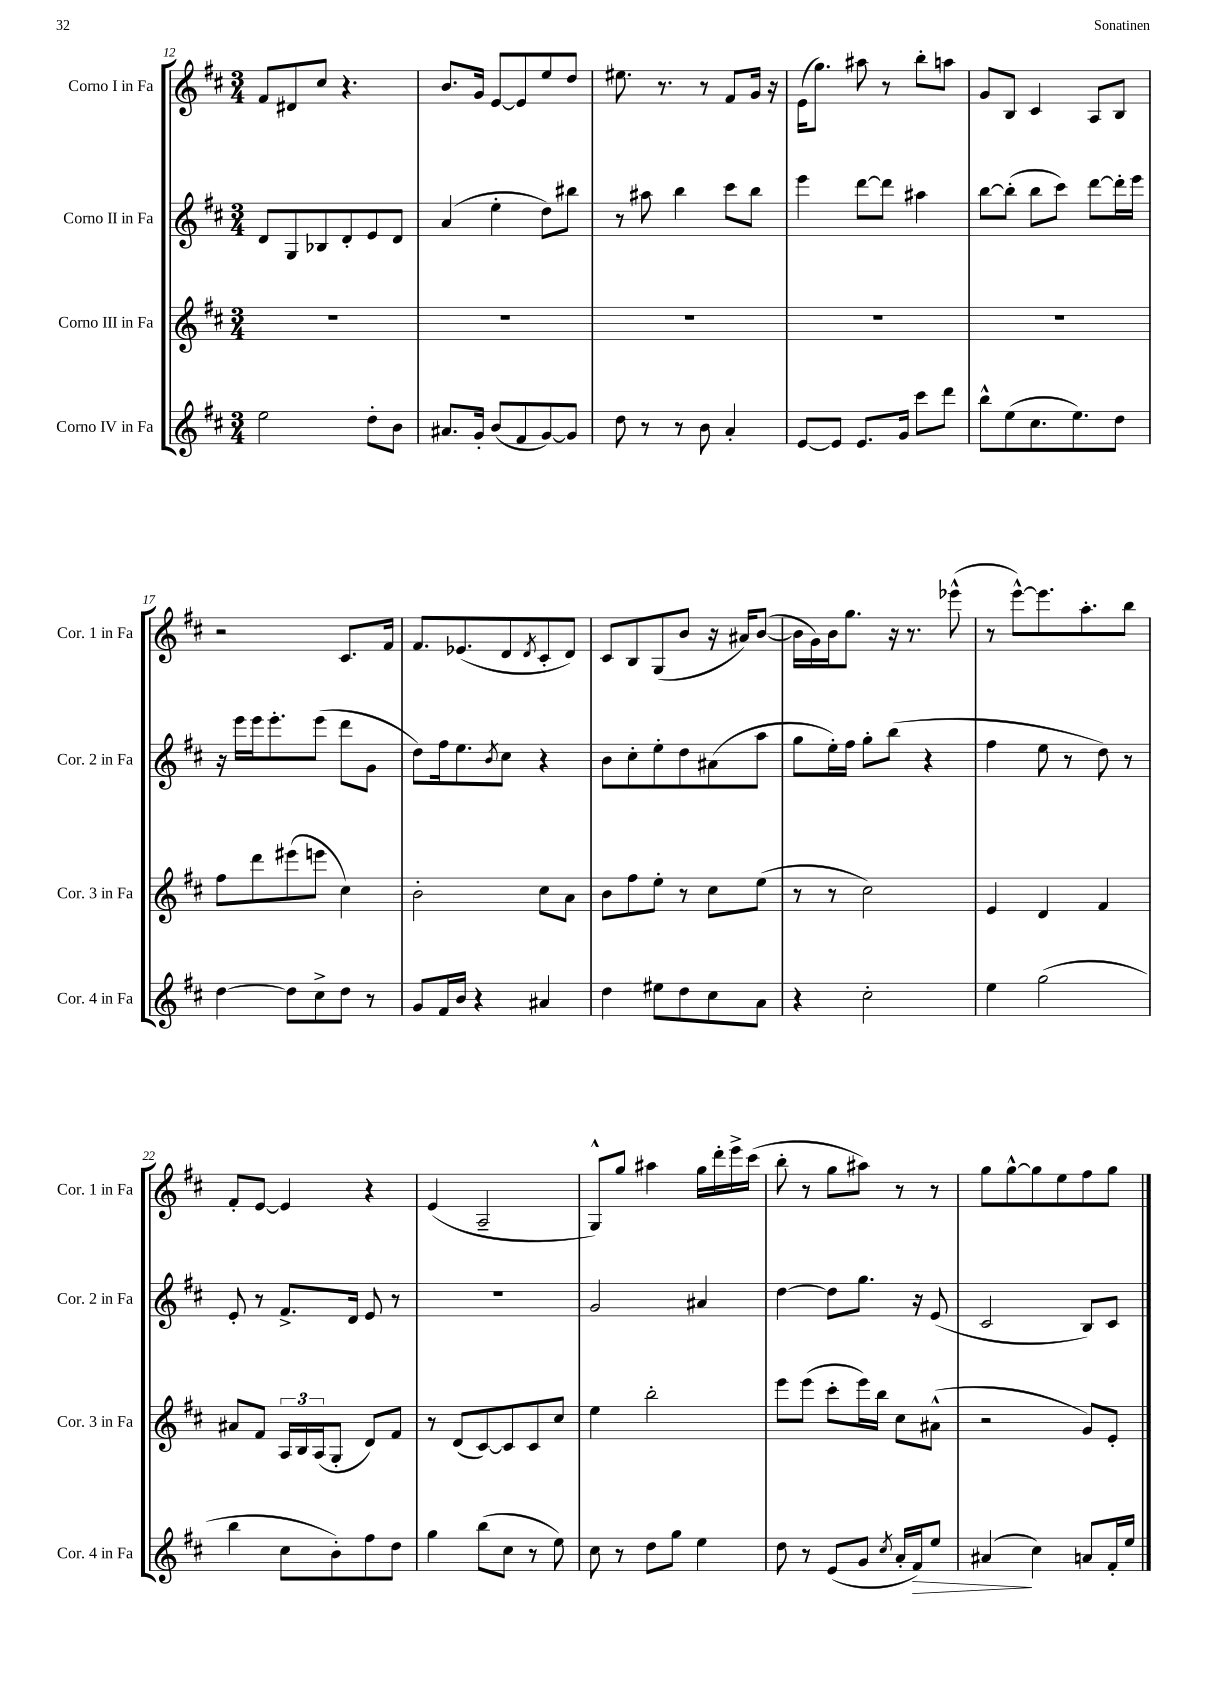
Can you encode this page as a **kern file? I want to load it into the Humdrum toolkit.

**kern	**kern	**kern	**kern
*staff4	*staff3	*staff2	*staff1
*clefG2	*clefG2	*clefG2	*clefG2
*k[f#c#]	*k[f#c#]	*k[f#c#]	*k[f#c#]
*M3/4	*M3/4	*M3/4	*M3/4
2ee\	2.r	8d/L	8f#/L
.	.	8G/	8d#/
.	.	8B-/	8cc#/J
.	.	8d'/	4.r
8dd'\L	.	8e/	.
8b\J	.	8d/J	.
=	=	=	=
8.a#/L	2.r	(4a/	8.b/L
16g'/Jk	.	.	16g/Jk
(8b/L	.	4ee'\	[8e/L
8f#/	.	.	8e/]
[8g/)	.	8dd\L)	8ee/
8g/]J	.	8bb#\J	8dd/J
=	=	=	=
8dd\	2.r	8r	8.ee#\
8r	.	8aa#\	.
.	.	.	8.r
8r	.	4bb\	.
8b\	.	.	8r
4a'/	.	8ccc#\L	8f#/L
.	.	8bb\J	16g/Jk
.	.	.	16r
=	=	=	=
[8e/L	2.r	4eee\	(16e\LK
.	.	.	8.gg\J)
8e/]J	.	.	.
8.e/L	.	[8ddd\L	8aa#\
.	.	8ddd\]J	8r
16g/Jk	.	.	.
8ccc#\L	.	4aa#\	8bb'\L
8ddd\J	.	.	8aa\J
=	=	=	=
8bb^^\L	2.r	[8bb\L	8g/L
(8ee\	.	(8bb'\]J	8B/J
8.cc#\	.	8bb\L	4c#/
.	.	8ccc#\J)	.
8.ee\)	.	.	.
.	.	[8ddd\L	8A/L
8dd\J	.	16ddd'\]L	8B/J
.	.	16eee\JJ	.
=	=	=	=
[4dd\	8ff#\L	16r	2r
.	.	16eee\LL	.
.	8ddd\	16eee\J	.
.	.	8.eee'\	.
8dd\]L	(8eee#\	.	.
8cc#^\	8eee\J	(8eee\J	.
8dd\J	4cc#\)	8ddd\L	8.c#/L
8r	.	8g\J	.
.	.	.	16f#/Jk
=	=	=	=
8g/L	2b'\	8dd\L)	8.f#/L
16f#/L	.	16ff#\k	.
16b/JJ	.	8.ee\	(8.e-/
4r	.	.	.
.	.	8qb/	.
.	.	8cc#\J	8d/
.	.	.	8qd/
4a#/	8cc#\L	4r	8c#'/
.	8a\J	.	8d/J)
=	=	=	=
4dd\	8b\L	8b\L	8c#/L
.	8ff#\	8cc#'\	8B/
8ee#\L	8ee'\J	8ee'\	(8G/
8dd\	8r	8dd\	8b/J
8cc#\	8cc#\L	(8a#\	16r
.	.	.	16a#/LK)
8a\J	(8ee\J	8aa\J	([8b/J
=	=	=	=
4r	8r	8gg\L	16b\]LL
.	.	.	16g\)
.	8r	16ee'\L)	16b\J
.	.	16ff#\JJ	8.gg\J
2cc#'\	2cc#\)	8gg'\L	.
.	.	(8bb\J	16r
.	.	.	8.r
.	.	4r	.
.	.	.	(8eee-^^\
=	=	=	=
4ee\	4e/	4ff#\	8r
.	.	.	[8eee^^\L)
(2gg\	4d/	8ee\	8.eee\]
.	.	8r	.
.	.	.	8.aa'\
.	4f#/	8dd\)	.
.	.	8r	8bb\J
=	=	=	=
4bb\	8a#/L	8e'/	8f#'/L
.	8f#/J	8r	[8e/J
8cc#\L	24A/LL	8.f#^/L	4e/]
.	24B/	.	.
.	(24A/J	.	.
8b'\)	8G'/J	.	.
.	.	16d/Jk	.
8ff#\	8d/L)	8e/	4r
8dd\J	8f#/J	8r	.
=	=	=	=
4gg\	8r	2.r	(4e/
.	(8d/L	.	.
(8bb\L	[8c#/)	.	2A~/
8cc#\J	8c#/]	.	.
8r	8c#/	.	.
8ee\)	8cc#/J	.	.
=	=	=	=
8cc#\	4ee\	2g/	8G^^/L)
8r	.	.	8gg/J
8dd\L	2bb'\	.	4aa#\
8gg\J	.	.	.
4ee\	.	4a#/	16gg\LL
.	.	.	16ddd'\
.	.	.	16eee^\
.	.	.	(16ccc#\JJ
=	=	=	=
8dd\	8eee\L	[4dd\	8bb'\
8r	(8eee\J	.	8r
(8e/L	8ccc#'\L	8dd\]L	8gg\L
8g/J	16eee\L)	8.gg\J	8aa#\J)
.	16bb\JJ	.	.
8qcc#/	.	.	.
16a'/LL	8cc#\L	.	8r
16f#/J)	.	16r	.
8ee/J	(8a#^^\J	(8e/	8r
=	=	=	=
(4a#/	2r	2c#/	8gg\L
.	.	.	[8gg^^\
4cc#\)	.	.	8gg\]
.	.	.	8ee\
8a/L	8g/L)	8B/L)	8ff#\
16f#'/L	8e'/J	8c#/J	8gg\J
16ee/JJ	.	.	.
==	==	==	==
*-	*-	*-	*-
